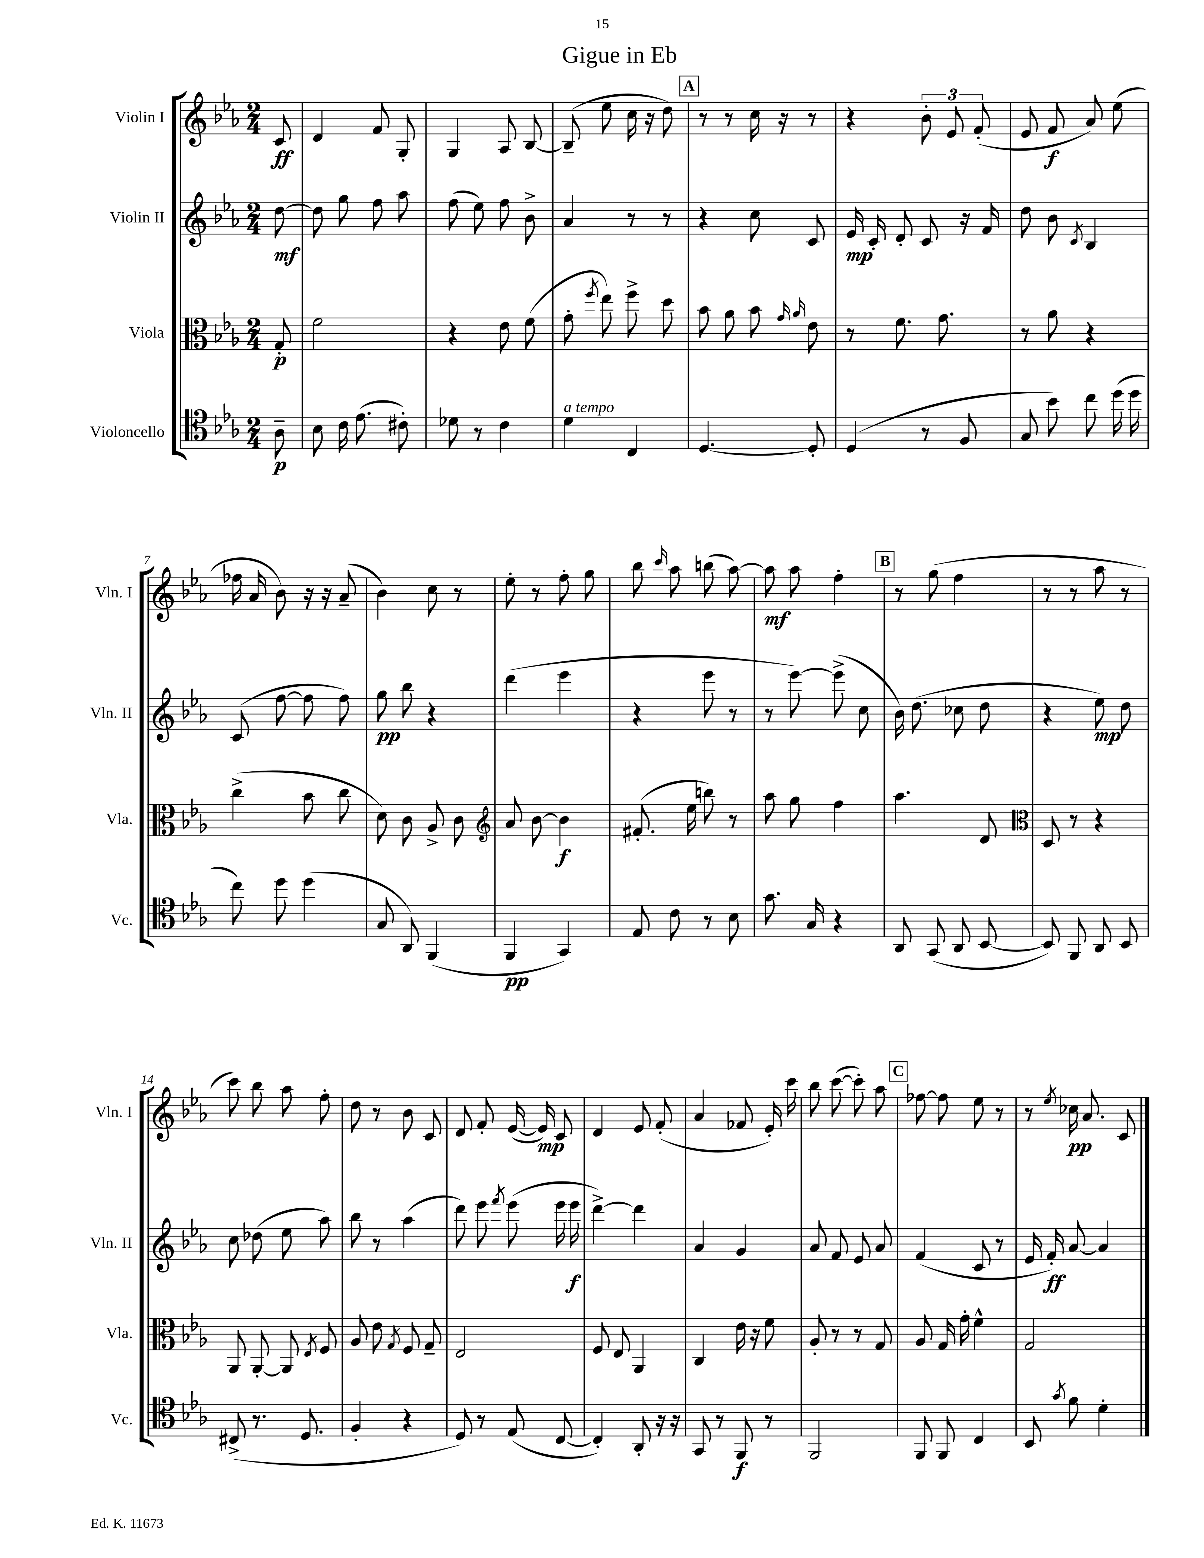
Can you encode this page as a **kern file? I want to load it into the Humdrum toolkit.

**kern	**dynam	**kern	**dynam	**kern	**dynam	**kern	**dynam
*part4	*part4	*part3	*part3	*part2	*part2	*part1	*part1
*staff4	*staff4	*staff3	*staff3	*staff2	*staff2	*staff1	*staff1
*I"Violoncello	*	*I"Viola	*	*I"Violin II	*	*I"Violin I	*
*I'Vc.	*	*I'Vla.	*	*I'Vln. II	*	*I'Vln. I	*
*clefC4	*	*clefC3	*	*clefG2	*	*clefG2	*
*k[b-e-a-]	*	*k[b-e-a-]	*	*k[b-e-a-]	*	*k[b-e-a-]	*
*M2/4	*	*M2/4	*	*M2/4	*	*M2/4	*
=	=	=	=	=	=	=	=
8A-~\	p	8G'/	p	[8dd\	mf	8c/	ff
=1	=1	=1	=1	=1	=1	=1	=1
8B-\	.	2f\	.	8dd\]	.	4d/	.
16c\	.	.	.	8gg\	.	.	.
(8.e-\	.	.	.	.	.	.	.
.	.	.	.	8ff\	.	8f/	.
8c#X'\)	.	.	.	8aa-\	.	8G'/	.
=2	=2	=2	=2	=2	=2	=2	=2
8d-X\	.	4r	.	(8ff\	.	4G/	.
8r	.	.	.	8ee-\)	.	.	.
4c\	.	8e-\	.	8ff\	.	8A-/	.
.	.	(8f\	.	8b-^\	.	[8B-/	.
=3	=3	=3	=3	=3	=3	=3	=3
!LO:TX:a:i:t=a tempo	!	!	!	!	!	!	!
4d\	.	8g'\	.	4a-/	.	(8B-~/]	.
.	.	8qff/	.	.	.	.	.
.	.	8ee-\)	.	.	.	8ee-\	.
4C/	.	8ff^\	.	8r	.	16cc\	.
.	.	.	.	.	.	16r	.
.	.	8dd\	.	8r	.	8dd\)	.
!!LO:REH:place=s1:t=A
=4	=4	=4	=4	=4	=4	=4	=4
[4.D/	.	8b-\	.	4r	.	8r	.
.	.	8a-\	.	.	.	8r	.
.	.	8b-\	.	8cc\	.	16cc\	.
.	.	.	.	.	.	16r	.
.	.	16qqg/	.	.	.	.	.
.	.	16qqa-/	.	.	.	.	.
8D'/]	.	8e-\	.	8c/	.	8r	.
=5	=5	=5	=5	=5	=5	=5	=5
(4D/	.	8r	.	16e-/	mp	4r	.
.	.	.	.	16c'/	.	.	.
.	.	8.f\	.	8d'/	.	.	.
8r	.	.	.	8c/	.	12b-'\	.
.	.	8.g\	.	.	.	.	.
.	.	.	.	.	.	12e-/	.
8F/	.	.	.	16r	.	.	.
.	.	.	.	.	.	(12f'/	.
.	.	.	.	16f/	.	.	.
=6	=6	=6	=6	=6	=6	=6	=6
8G/	.	8r	.	8dd\	.	8e-/	.
8b-\)	.	8a-\	.	8b-\	.	8f/	f
.	.	.	.	8qc/	.	.	.
8cc\	.	4r	.	4B-/	.	8a-/)	.
(16dd\	.	.	.	.	.	(8ee-\	.
16dd\	.	.	.	.	.	.	.
!!LO:LB:g=z
=7	=7	=7	=7	=7	=7	=7	=7
8cc\)	.	(4cc^\	.	(8c/	.	16ff-X\	.
.	.	.	.	.	.	16a-/	.
8dd\	.	.	.	[8ff\	.	8b-\)	.
(4dd\	.	8b-\	.	8ff\]	.	16r	.
.	.	.	.	.	.	16r	.
.	.	8cc\	.	8ff\)	.	(8a-~/	.
=8	=8	=8	=8	=8	=8	=8	=8
8G/	.	8d\)	.	8gg\	pp	4b-\)	.
8AA-/)	.	8c\	.	8bb-\	.	.	.
(4FF/	.	8A-^/	.	4r	.	8cc\	.
.	.	8c\	.	.	.	8r	.
=9	=9	=9	=9	=9	=9	=9	=9
*	*	*clefG2	*	*	*	*	*
4FF/	pp	8a-/	.	(4ddd\	.	8ee-'\	.
.	.	[8b-\	.	.	.	8r	.
4GG/)	.	4b-\]	f	4eee-\	.	8ff'\	.
.	.	.	.	.	.	8gg\	.
=10	=10	=10	=10	=10	=10	=10	=10
8E-/	.	(8.f#X'/	.	4r	.	8bb-\	.
.	.	.	.	.	.	16qqccc/	.
8c\	.	.	.	.	.	8aa-\	.
.	.	16ee-\	.	.	.	.	.
8r	.	8bbn\)	.	8eee-\	.	(8bbn\	.
8B-\	.	8r	.	8r	.	[8aa-\)	.
=11	=11	=11	=11	=11	=11	=11	=11
8.g\	.	8aa-\	.	8r	.	8aa-\]	mf
.	.	8gg\	.	[8eee-\)	.	8aa-\	.
16G/	.	.	.	.	.	.	.
4r	.	4ff\	.	(8eee-^\]	.	4ff'\	.
.	.	.	.	8cc\	.	.	.
!!LO:REH:place=s1:t=B
=12	=12	=12	=12	=12	=12	=12	=12
8AA-/	.	4.aa-\	.	16b-\)	.	8r	.
.	.	.	.	(8.dd\	.	.	.
(8GG/	.	.	.	.	.	(8gg\	.
8AA-/	.	.	.	8cc-X\	.	4ff\	.
[8BB-/	.	8d/	.	8dd\	.	.	.
=13	=13	=13	=13	=13	=13	=13	=13
*	*	*clefC3	*	*	*	*	*
8BB-/])	.	8D/	.	4r	.	8r	.
8FF/	.	8r	.	.	.	8r	.
8AA-/	.	4r	.	8ee-\)	mp	8aa-\	.
8BB-/	.	.	.	8dd\	.	8r	.
!!LO:LB:g=z
=14	=14	=14	=14	=14	=14	=14	=14
(8C#X^/	.	8AA-/	.	8cc\	.	8ccc\)	.
8.r	.	[8AA-'/	.	(8dd-X\	.	8bb-\	.
.	.	8AA-/]	.	8ee-\	.	8aa-\	.
8.D/	.	.	.	.	.	.	.
.	.	8qE-/	.	.	.	.	.
.	.	8F/	.	8aa-\)	.	8ff'\	.
=15	=15	=15	=15	=15	=15	=15	=15
4F'/	.	8A-/	.	8bb-\	.	8dd\	.
.	.	8e-\	.	8r	.	8r	.
.	.	8qG/	.	.	.	.	.
4r	.	8F/	.	(4aa-\	.	8b-\	.
.	.	8G~/	.	.	.	8c/	.
=16	=16	=16	=16	=16	=16	=16	=16
8D/)	.	2E-/	.	8ddd\)	.	8d/	.
8r	.	.	.	8eee-\	.	8f'/	.
.	.	.	.	8qfff/	.	.	.
(8E-/	.	.	.	(8eee-\	.	([16e-/	.
.	.	.	.	.	.	16e-/])	mp
[8C/	.	.	.	16eee-\	.	8c/	.
.	.	.	.	16eee-\	f	.	.
=17	=17	=17	=17	=17	=17	=17	=17
4C'/])	.	8F/	.	[4ddd^\)	.	4d/	.
.	.	8E-/	.	.	.	.	.
8AA-'/	.	4AA-/	.	4ddd\]	.	8e-/	.
16r	.	.	.	.	.	(8f'/	.
16r	.	.	.	.	.	.	.
=18	=18	=18	=18	=18	=18	=18	=18
8GG/	.	4C/	.	4a-/	.	4a-/	.
8r	.	.	.	.	.	.	.
8FF/	f	16e-\	.	4g/	.	8f-X/	.
.	.	16r	.	.	.	.	.
8r	.	8f\	.	.	.	16e-'/)	.
.	.	.	.	.	.	16ccc\	.
=19	=19	=19	=19	=19	=19	=19	=19
2FF/	.	8A-'/	.	8a-/	.	8bb-\	.
.	.	8r	.	8f/	.	([8ccc\	.
.	.	8r	.	8e-/	.	8ccc'\])	.
.	.	8G/	.	8a-/	.	8aa-\	.
!!LO:REH:place=s1:t=C
=20	=20	=20	=20	=20	=20	=20	=20
8FF/	.	8A-/	.	(4f/	.	[8ff-X\	.
8FF/	.	16G/	.	.	.	8ff-\]	.
.	.	16g'\	.	.	.	.	.
4C/	.	4f^^\	.	8c/	.	8ee-\	.
.	.	.	.	8r	.	8r	.
=21	=21	=21	=21	=21	=21	=21	=21
8BB-/	.	2G/	.	16e-/	.	8r	.
.	.	.	.	16f'/)	ff	.	.
8qg/	.	.	.	.	.	8qee-/	.
8f\	.	.	.	[8a-/	.	16cc-X\	pp
.	.	.	.	.	.	8.a-/	.
4d'\	.	.	.	4a-/]	.	.	.
.	.	.	.	.	.	8c/	.
==	==	==	==	==	==	==	==
*-	*-	*-	*-	*-	*-	*-	*-
